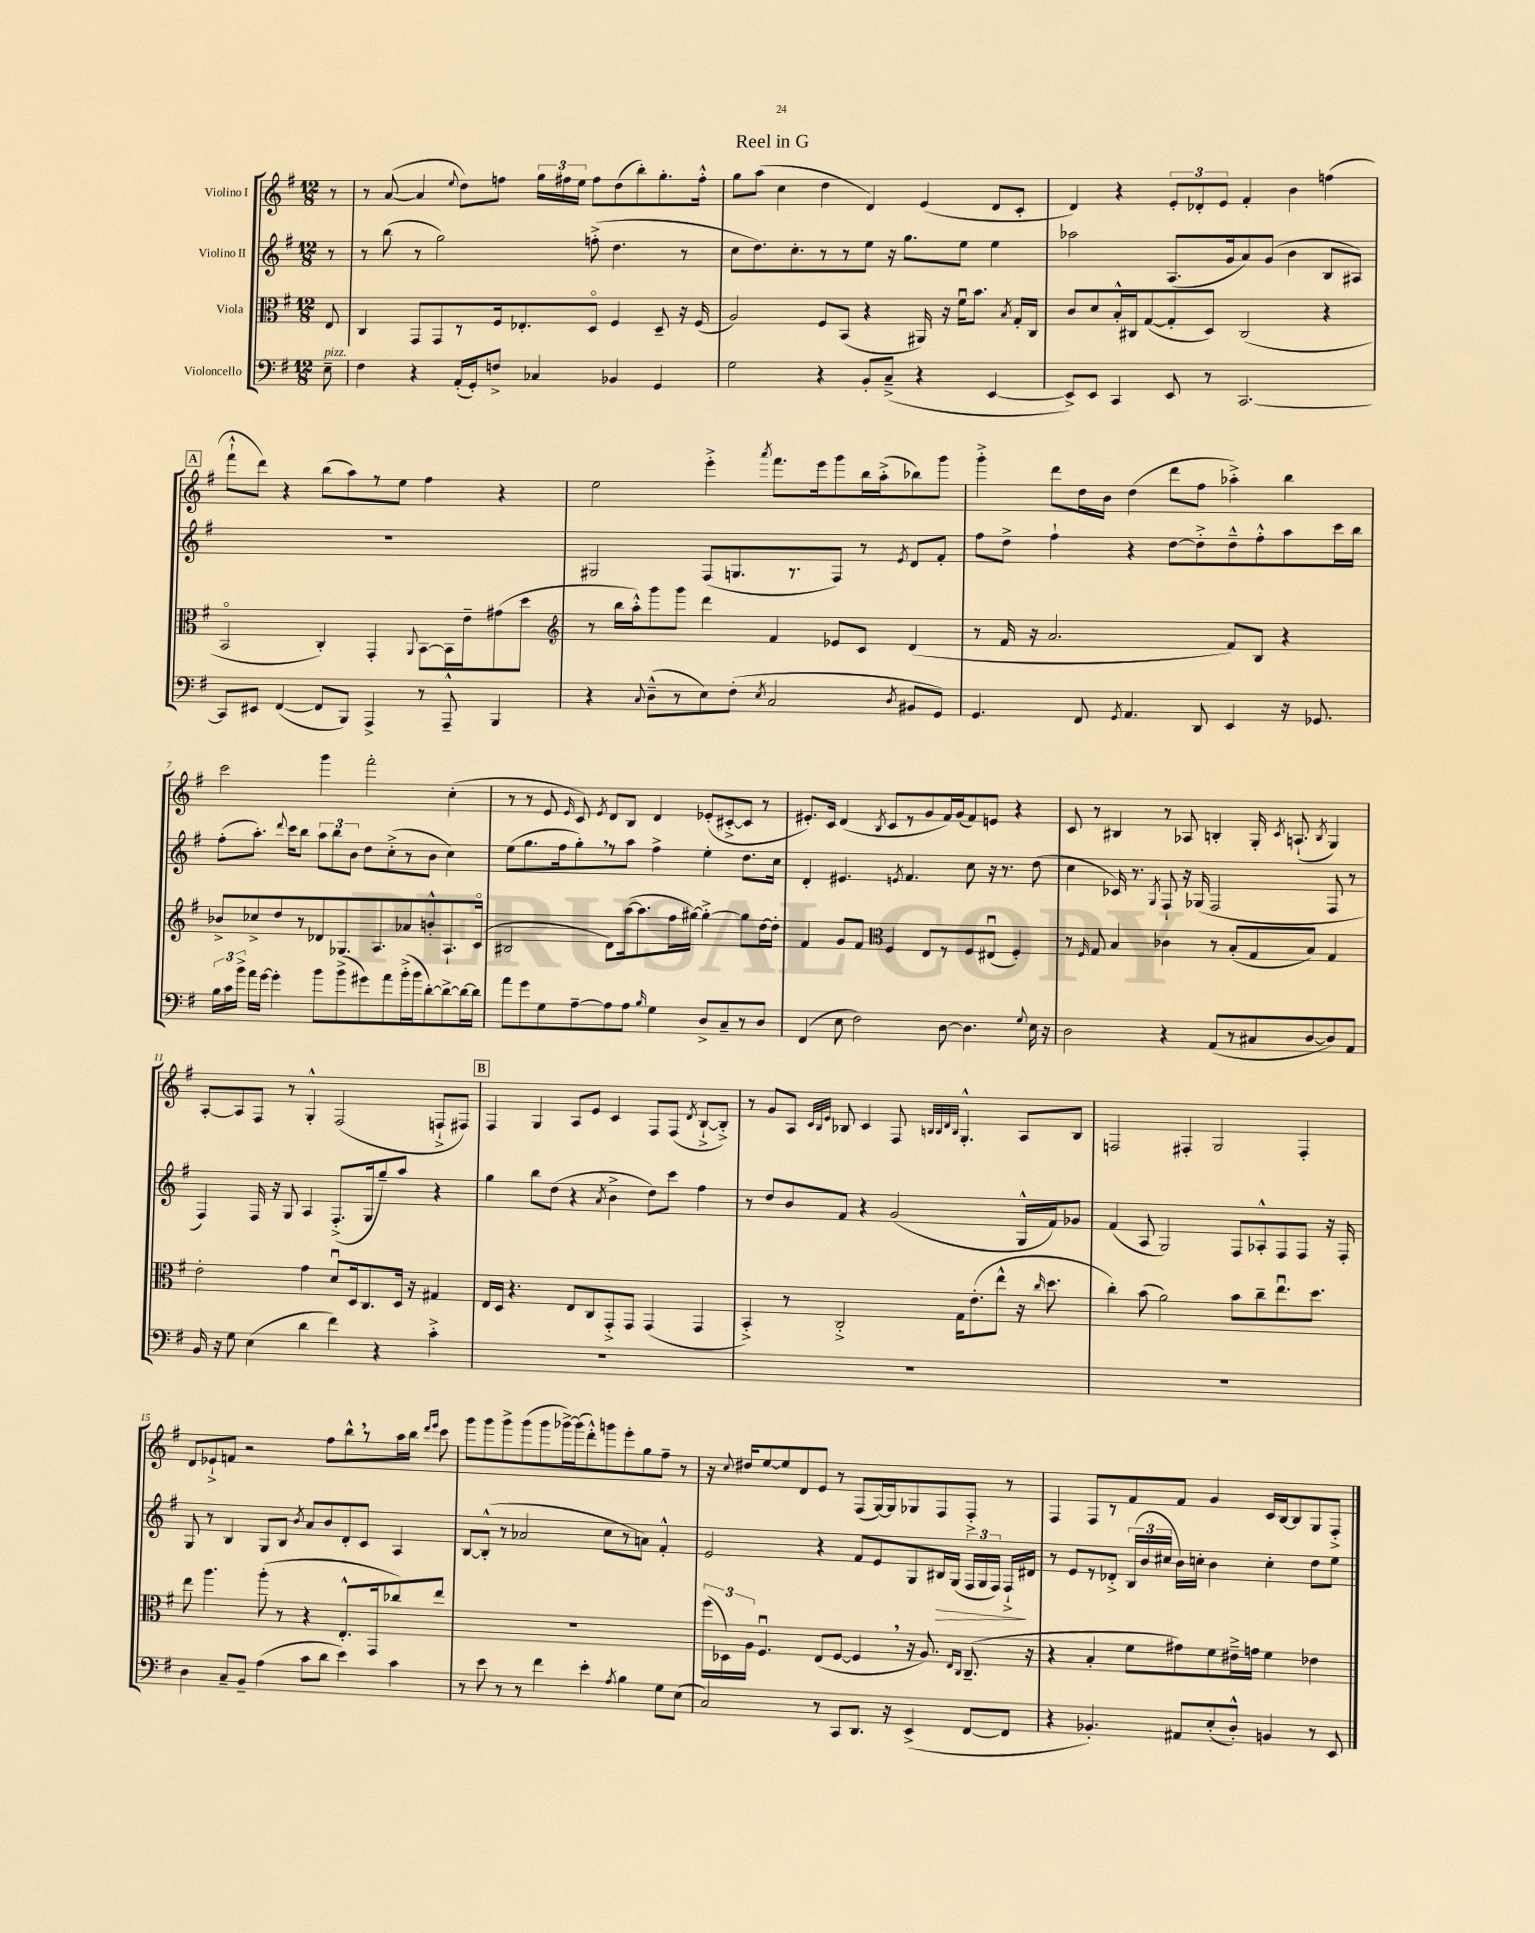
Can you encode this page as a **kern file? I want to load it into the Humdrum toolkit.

**kern	**kern	**kern	**kern
*staff4	*staff3	*staff2	*staff1
*clefF4	*clefC3	*clefG2	*clefG2
*k[f#]	*k[f#]	*k[f#]	*k[f#]
*M12/8	*M12/8	*M12/8	*M12/8
8E~	8E	8r	8r
=	=	=	=
4F#	4C	8r	8r
.	.	(8bb	([8a
4r	8GG	8r	4a]
.	8GG	2gg)	.
.	.	.	8qqee
(16AA'	8r	.	8dd)
16GG')	.	.	.
8F^	16F#	.	8ff
.	8.E-'	.	.
4C-	.	.	24gg
.	.	.	24ff#
.	.	.	24ee
.	8Do	(8ff'^	8ff#
4BB-	4F#	4.dd	(8dd
.	.	.	8bb')
4GG	8D~	.	8.gg'
.	16r	8r	.
.	(16F#	.	16ff#'^^
=	=	=	=
2G	2A)	8cc	8gg
.	.	8.dd)	(8aa
.	.	.	4cc
.	.	8.cc'	.
4r	8F#	8r	4dd
.	(8BB	8r	.
8BB'	4r	8ee	4d)
(8C~^	.	16r	.
.	.	8.gg	.
4r	16AA#)	.	(4e
.	16r	.	.
.	16f#u	8ee	.
.	8.b	.	.
[4EE	.	4ee	8d
.	8qB	.	.
.	16G'	.	8c'
.	16C	.	.
=	=	=	=
8EE^])	8c	2aa-	4d)
8EE	8d	.	.
4CC	16B'^^	.	4r
.	16C#	.	.
.	([8G	.	.
8EE	8G']	(8.A	12e'
.	.	.	12d-'
8r	8D)	.	.
.	.	.	12e
.	.	16g	.
[2.CC	(2C#	8a)	4f#'
.	.	(8g	.
.	.	4b	4b
.	4r	8B	(4ff
.	.	8A#)	.
=	=	=	=
8CC]	2BBo	1.r	8fff#`^^
8EE#	.	.	8ddd)
([4FF#	.	.	4r
8FF#]	4C')	.	(8bb
8BBB)	.	.	8aa)
4AAA^	4GG'	.	8r
.	.	.	8ee
.	8qqAA	.	.
8r	[8BB	.	4ff#
8AAA~^^	16BB]	.	.
.	16e~	.	.
4BBB	(8g#	.	4r
.	8dd	.	.
=	=	=	=
*	*clefG2	*	*
4r	8r	2G#	2ee
.	16bb	.	.
.	16aa'^^)	.	.
8qqC	.	.	.
(8D~^^	8ggg	.	.
8r	8ggg	.	.
8E)	4ddd	(8F#	4eee'^
(8F#'	.	8.G	.
8qE	.	.	8qaaa
2C	4f#	.	8.fff#
.	.	8.r	.
.	.	.	16eee
.	8e-	8F#)	8ggg
.	8c	8r	16bb
.	.	.	(16aa'^
8qD	.	8qe	.
8BB#	(4d	8d	8bb-)
8GG)	.	8f#'	8ggg
=	=	=	=
4.GG	8r	8ff#	4ggg'^
.	16f#	8dd^	.
.	16r	.	.
.	2.a	4ff#`	8ddd
8FF#	.	.	16dd
.	.	.	16b
8qGG	.	.	.
4.AA	.	4r	(4dd
.	.	[8dd	8ddd
8DD	.	8dd'^]	8ff#
4EE	8f#)	8dd~^^	4aa-'^)
.	8B	8ff#'^^	.
16r	4r	8aa	4bb
8.GG-	.	.	.
.	.	16ccc	.
.	.	16bb	.
=	=	=	=
24B	8b-^	(8ff#'	2ccc
24c	.	.	.
24b^	.	.	.
16a	8cc-^	8.aa')	.
[16g	.	.	.
4g']	8dd	.	.
.	.	8qqddd	.
.	.	16ccc	.
.	8r	8bb	.
8b	8d-	12aa	4ggg
.	.	12bb	.
(8b^	8.G-	.	.
.	.	12b	.
8g#)	.	8dd	2fff#'
.	8.A	.	.
8a	.	(8cc'^	.
(16b'^	8a-	8r	.
16b	.	.	.
[8d')	8b'^^	8b	.
8d^_	8.A`	4cc)	(4cc'
16d_	.	.	.
16d]	(16co	.	.
=	=	=	=
8a	2B#	(8ee	8r
8g	.	8.gg	8r
8G	.	.	8e
.	.	16ff#	.
.	.	.	16qqe
[8A~	.	8gg')	8c)
.	.	.	8qe
8A]	8d)	8r	8d
8A	([16aa	8aa	8B
.	8.aa]	.	.
16qqB	.	.	.
4G	.	4ff#^	4d
.	16ff#	.	.
.	[16gg#)	.	.
8D^	4gg#'^_	4ee'	(8e-'
8C~	.	.	[8c#'^
8r	8gg#]	8.dd	8c#]
8D	[16dd	.	8r
.	16dd']	16cc	.
=	=	=	=
(4FF#	4f#	4d'	8.e#')
.	.	.	16c
8E	8g	4.e#	(4d
2F#)	8f#	.	.
*	*clefC3	*	*
.	.	.	8qB
.	4F#	.	8c
.	.	8qe	.
.	.	4.f#	8r
.	8E	.	8g
[8D	8r	.	16f#)
.	.	.	(16g
4.D]	8F#	8cc	8f#)
.	(8E#u	16r	8e
.	.	8.r	.
.	4F#')	.	4r
8qqG	.	.	.
16E	.	(8dd	.
16r	.	.	.
=	=	=	=
2D	8r	4cc	8c
.	16qqF#	.	.
.	8G	.	8r
.	4B	16c-)	4B#
.	.	8.r	.
.	.	8qG	.
4r	4c-	8F#`	8r
.	.	16r	8A-
.	.	(16G-	.
(8AA	8r	2F#	4B'
8r	(8B'	.	.
8C#	8G	.	16G'
.	.	.	8qc
.	.	.	(8.A`
[8D	8B)	.	.
.	.	.	8qB
8D])	4G	8F#	4G)
8AA	.	8r	.
=	=	=	=
16BB	2e'	4F#)	[8A'
16r	.	.	.
8G	.	.	8A]
(4E	.	16F#	8F#
.	.	16r	.
.	.	8G	8r
4d	4g	4A	4G'^^
4f#)	8du	(8.F#'^	(2F#
.	16D	.	.
.	8.C	16G	.
4r	.	8gg~)	.
.	16D	8aa	.
.	16r	.	.
4c'^	4G#	4r	8F`^
.	.	.	8F#)
=	=	=	=
1.r	16E	4gg	4F#
.	16D	.	.
.	4.r	.	.
.	.	8bb	4G
.	.	(8dd	.
.	8E	4r	8A
.	8C	.	8e
.	.	8qa	.
.	8GG'^	4b^	4c
.	8GG	.	.
.	(4GG	8dd)	8F#
.	.	8ccc	(8F#
.	.	.	8qd
.	4GG	4ff#	[8B`^
.	.	.	8B'^])
=	=	=	=
1.r	4BB'^)	8r	8r
.	.	8dd	8g
.	8r	8b	8A
.	.	.	32qqc
.	.	.	32qqB
.	.	.	32qqe
.	2C'^	8f#	8B-
.	.	4r	4c
.	.	(2g	8F#
.	.	.	32qqB
.	.	.	32qqB
.	.	.	32qqd
.	.	.	32qqB
.	16G	.	4.G'^^
.	(8.e'	.	.
.	8ee^^	.	.
.	16r	16G^^	8A
.	16qqcc	.	.
.	8.dd	16f#)	.
.	.	8g-	8B
=	=	=	=
1.r	4cc')	(4f#	2F
.	(8b	8A	.
.	2a)	2G)	.
.	.	.	4F#'
.	.	.	2G
.	8b	8F#	.
.	8cc~	8A-'^^	.
.	8.eeu	8F#	.
.	.	8F#	4F#'
.	8.dd	.	.
.	.	16r	.
.	.	16F#'	.
=	=	=	=
4D	8ee	8G	8d
.	4.aa	8r	8e-`^
8C~	.	4B	8f
8BB~	.	.	2r
(4A	(8aa'	8G	.
.	8r	8B	.
.	.	8qb	.
8c	4r	8a	.
8d	.	8b	8ff#
4e)	8.E'^^	8d'	8bb^^
.	.	8c	8r
.	16GG	.	.
4c	8cc-)	4A	16aa
.	.	.	16bb
.	.	.	16qqddd
.	.	.	16qqeee
.	8ee	.	8ccc
=	=	=	=
8r	1.r	[8B	8ggg
8e	.	(8B'^^]	8ggg
8r	.	8r	8ggg^
8r	.	2a-	(8ggg
4f#	.	.	8ggg
.	.	.	[16ggg-^)
.	.	.	(16ggg-]
4e'	.	.	8ddd'^^)
.	.	8cc	8ggg
8qA	.	.	.
4B	.	8r	8eee'
.	.	8a)	8gg
8G	.	4f#'^^	8ff#~
(8E	.	.	8r
=	=	=	=
2C)	(24ff#	2e	16r
.	24D-)	.	.
.	.	.	8qqcc
.	.	.	16dd#
.	24A	.	.
.	4.F#u	.	[8ee
.	.	.	8ee]
.	.	.	8d
8r	(8E	4r	8e
8CC	[8F#	.	8r
8.DD	4F#]	8f#	(8F#
.	.	8e	[16G)
16r	.	.	16G]
(4EE^	16r	8G	8G-
.	8.A)	.	.
.	.	16B#	8F#
.	.	(16G	.
.	16qqE	.	.
.	16qqC	.	.
[8FF#	(8.C~	24F#	8F#'^
.	.	24G	.
.	.	24F#)	.
8FF#]	.	16F#`^	8r
.	16r	16d#	.
=	=	=	=
4r	4r	8r	4F#
.	.	8e	.
4.BB-')	4B'	8r	8F#
.	.	8d-'^	8r
.	8f#	(24B	8f#
.	.	24b	.
.	.	24cc#	.
8AA#	8g#)	16b)	8f#
.	.	16cc'	.
(8E'	8f#	4b	4g
8D'^^)	16e#~^	.	.
.	16g	.	.
4BB	4f#	4cc'	16c
.	.	.	[16B
.	.	.	8B]
8r	4e-	8dd	8G
8EE	.	8ee	8F#'^
==	==	==	==
*-	*-	*-	*-
